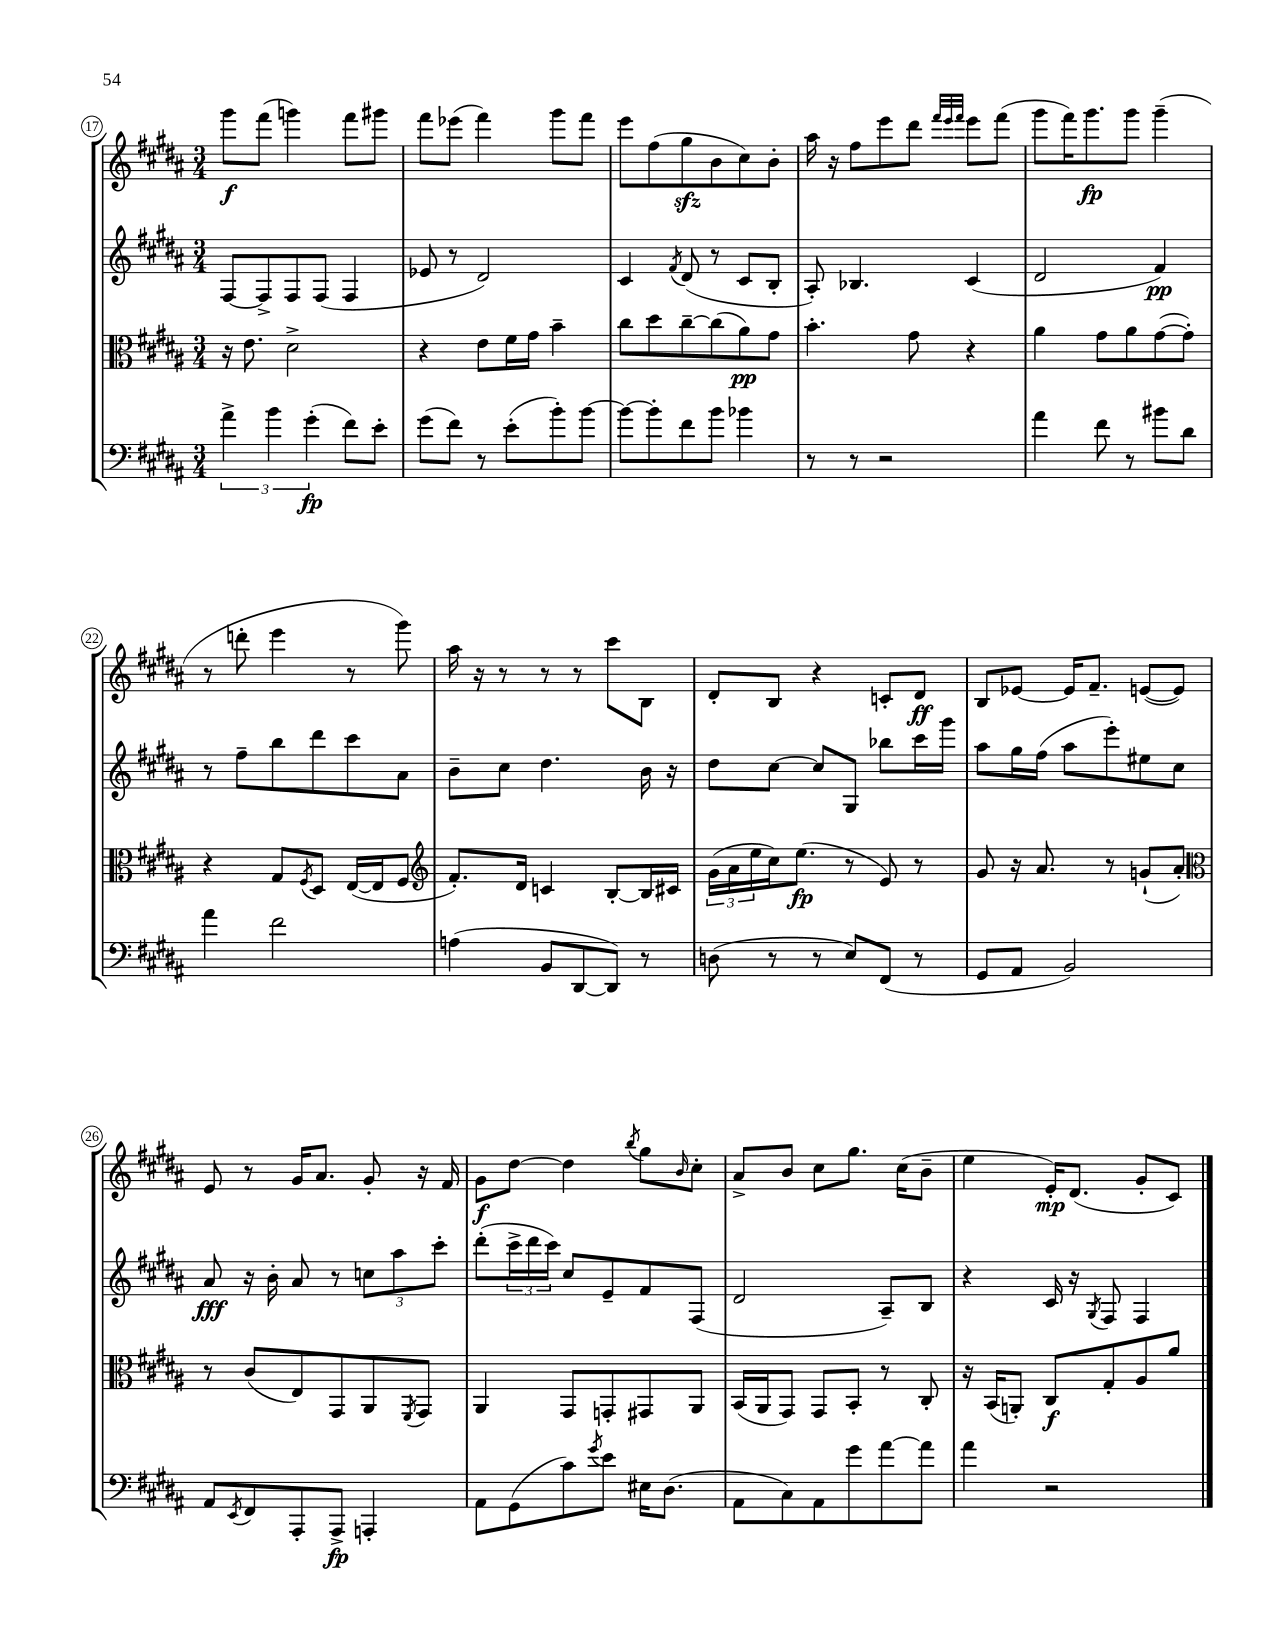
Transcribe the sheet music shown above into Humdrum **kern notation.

**kern	**dynam	**kern	**dynam	**kern	**dynam	**kern	**dynam
*part4	*part4	*part3	*part3	*part2	*part2	*part1	*part1
*staff4	*staff4	*staff3	*staff3	*staff2	*staff2	*staff1	*staff1
*clefF4	*	*clefC3	*	*clefG2	*	*clefG2	*
*k[f#c#g#d#a#]	*	*k[f#c#g#d#a#]	*	*k[f#c#g#d#a#]	*	*k[f#c#g#d#a#]	*
*M3/4	*	*M3/4	*	*M3/4	*	*M3/4	*
=17	=17	=17	=17	=17	=17	=17	=17
6a#^\	.	16r	.	[8F#/L	.	8ggg#\L	f
.	.	8.e\	.	.	.	.	.
.	.	.	.	8F#^/]	.	(8fff#\J	.
6b\	.	.	.	.	.	.	.
.	.	2d#^\	.	8F#/	.	4gggn\)	.
(6g#'\	fp	.	.	.	.	.	.
.	.	.	.	(8F#/J	.	.	.
8f#\L)	.	.	.	4F#/	.	8fff#\L	.
8e'\J	.	.	.	.	.	8ggg#X\J	.
=18	=18	=18	=18	=18	=18	=18	=18
(8g#\L	.	4r	.	8e-X/	.	8fff#\L	.
8f#\J)	.	.	.	8r	.	(8eee-X\J	.
8r	.	8e\L	.	2d#/)	.	4fff#\)	.
(8e'\L	.	16f#\L	.	.	.	.	.
.	.	16g#\JJ	.	.	.	.	.
8b'\)	.	4b~\	.	.	.	8ggg#\L	.
[8b\J	.	.	.	.	.	8fff#\J	.
=19	=19	=19	=19	=19	=19	=19	=19
8b\L_	.	8cc#\L	.	4c#/	.	8eee\L	.
8b'\]	.	8dd#\	.	.	.	(8ff#\	.
.	.	.	.	8qf#/	.	.	.
8f#\	.	[8cc#~\	.	(8d#/	.	8gg#zz\	.
8b\J	.	(8cc#\]	.	8r	.	8b\	.
4b-X\	.	8a#\)	pp	8c#/L	.	8cc#\)	.
.	.	8g#\J	.	8B'/J	.	8b'\J	.
=20	=20	=20	=20	=20	=20	=20	=20
8r	.	4.b'\	.	8A#'/)	.	16aa#\	.
.	.	.	.	.	.	16r	.
8r	.	.	.	4.B-X/	.	8ff#\L	.
2r	.	.	.	.	.	8eee\	.
.	.	8g#\	.	.	.	8ddd#\J	.
.	.	.	.	.	.	32qqfff#/LLL	.
.	.	.	.	.	.	32qqeee/	.
.	.	.	.	.	.	32qqfff#/JJJ	.
.	.	4r	.	(4c#/	.	8eee\L	.
.	.	.	.	.	.	(8fff#\J	.
=21	=21	=21	=21	=21	=21	=21	=21
4a#\	.	4a#\	.	2d#/	.	8ggg#\L	.
.	.	.	.	.	.	16fff#\K)	.
.	.	.	.	.	.	8.ggg#\	fp
8f#\	.	8g#\L	.	.	.	.	.
8r	.	8a#\	.	.	.	8ggg#\J	.
8b#X\L	.	([8g#\	.	4f#/)	pp	(4ggg#~\	.
8d#\J	.	8g#'\J])	.	.	.	.	.
!!LO:LB:g=z
=22	=22	=22	=22	=22	=22	=22	=22
4a#\	.	4r	.	8r	.	8r	.
.	.	.	.	8ff#~\L	.	8dddn'\	.
2f#\	.	8G#/L	.	8bb\	.	4eee\	.
.	.	8qF#/	.	.	.	.	.
.	.	8D#/J	.	8ddd#\	.	.	.
.	.	([16E/LL	.	8ccc#\	.	8r	.
.	.	16E/J]	.	.	.	.	.
.	.	8F#/J	.	8a#\J	.	8ggg#\)	.
=23	=23	=23	=23	=23	=23	=23	=23
*	*	*clefG2	*	*	*	*	*
(4An\	.	8.f#'/L)	.	8b~\L	.	16aa#\	.
.	.	.	.	.	.	16r	.
.	.	.	.	8cc#\J	.	8r	.
.	.	16d#/Jk	.	.	.	.	.
8BB/L	.	4cn/	.	4.dd#\	.	8r	.
[8DD#/	.	.	.	.	.	8r	.
8DD#/J])	.	[8B'/L	.	.	.	8ccc#\L	.
8r	.	16B/L]	.	16b\	.	8B\J	.
.	.	16c#X/JJ	.	16r	.	.	.
=24	=24	=24	=24	=24	=24	=24	=24
(8Dn\	.	(24g#\LL	.	8dd#\L	.	8d#'/L	.
.	.	24a#\	.	.	.	.	.
.	.	24ee\	.	.	.	.	.
8r	.	16cc#\J)	.	[8cc#\J	.	8B/J	.
.	.	(8.ee\J	fp	.	.	.	.
8r	.	.	.	8cc#/L]	.	4r	.
8E/L)	.	8r	.	8G#/J	.	.	.
(8FF#/J	.	8e/)	.	8bb-X\L	.	8cn'/L	.
8r	.	8r	.	16ccc#\L	.	8d#/J	ff
.	.	.	.	16ggg#\JJ	.	.	.
=25	=25	=25	=25	=25	=25	=25	=25
8GG#/L	.	8g#/	.	8aa#\L	.	8B/L	.
8AA#/J	.	16r	.	16gg#\L	.	[8e-X/J	.
.	.	8.a#/	.	(16ff#\JJ	.	.	.
2BB/)	.	.	.	8aa#\L	.	16e-/KL]	.
.	.	.	.	.	.	8.f#~/J	.
.	.	8r	.	8eee'\)	.	.	.
.	.	(8gn`/L	.	8ee#X\	.	([8en/L	.
.	.	8a#'/J)	.	8cc#\J	.	8e/J])	.
!!LO:LB:g=z
=26	=26	=26	=26	=26	=26	=26	=26
*	*	*clefC3	*	*	*	*	*
8AA#/L	.	8r	.	8a#/	fff	8e/	.
8qEE/	.	.	.	.	.	.	.
8FF#/	.	(8c#/L	.	16r	.	8r	.
.	.	.	.	16b'\	.	.	.
8AAA#'/	.	8E/)	.	8a#/	.	16g#/KL	.
.	.	.	.	.	.	8.a#/J	.
8AAA#^/J	fp	8GG#/	.	8r	.	.	.
4AAAn'/	.	8AA#/	.	12ccn\L	.	8g#'/	.
.	.	.	.	12aa#\	.	.	.
.	.	8qFF#/	.	.	.	.	.
.	.	8GG#/J	.	.	.	16r	.
.	.	.	.	12ccc#'\J	.	.	.
.	.	.	.	.	.	16f#/	.
=27	=27	=27	=27	=27	=27	=27	=27
8AA#\L	.	4AA#/	.	(8ddd#'\L	.	8g#\L	f
(8GG#\	.	.	.	24ccc#^\L	.	[8dd#\J	.
.	.	.	.	24ddd#\	.	.	.
.	.	.	.	24ccc#\JJ)	.	.	.
8c#\)	.	8GG#/L	.	8cc#/L	.	4dd#\]	.
8qg#/	.	.	.	.	.	.	.
8e\J	.	8GGn'/	.	8e~/	.	.	.
.	.	.	.	.	.	8qbb/	.
16E#X\KL	.	8GG#X/	.	8f#/	.	8gg#\L	.
(8.D#\J	.	.	.	.	.	.	.
.	.	.	.	.	.	16qqb/	.
.	.	8AA#/J	.	(8F#/J	.	8cc#'\J	.
=28	=28	=28	=28	=28	=28	=28	=28
8AA#\L	.	(16BB/LL	.	2d#/	.	8a#^/L	.
.	.	16AA#/J	.	.	.	.	.
8C#\)	.	8GG#/J)	.	.	.	8b/J	.
8AA#\	.	8GG#/L	.	.	.	8cc#\L	.
8g#\	.	8BB'/J	.	.	.	8.gg#\J	.
[8a#\	.	8r	.	8A#~/L)	.	.	.
.	.	.	.	.	.	(16cc#\KL	.
8a#\J]	.	8C#'/	.	8B/J	.	8b~\J	.
=29	=29	=29	=29	=29	=29	=29	=29
4a#\	.	16r	.	4r	.	4ee\	.
.	.	(16BB/KL	.	.	.	.	.
.	.	8AAn'/J)	.	.	.	.	.
2r	.	8C#/L	f	16c#/	.	16e'/KL)	mp
.	.	.	.	16r	.	(8.d#/J	.
.	.	.	.	8qG#/	.	.	.
.	.	8G#'/	.	8F#/	.	.	.
.	.	8A#/	.	4F#/	.	8g#'/L	.
.	.	8a#/J	.	.	.	8c#/J)	.
==	==	==	==	==	==	==	==
*-	*-	*-	*-	*-	*-	*-	*-
